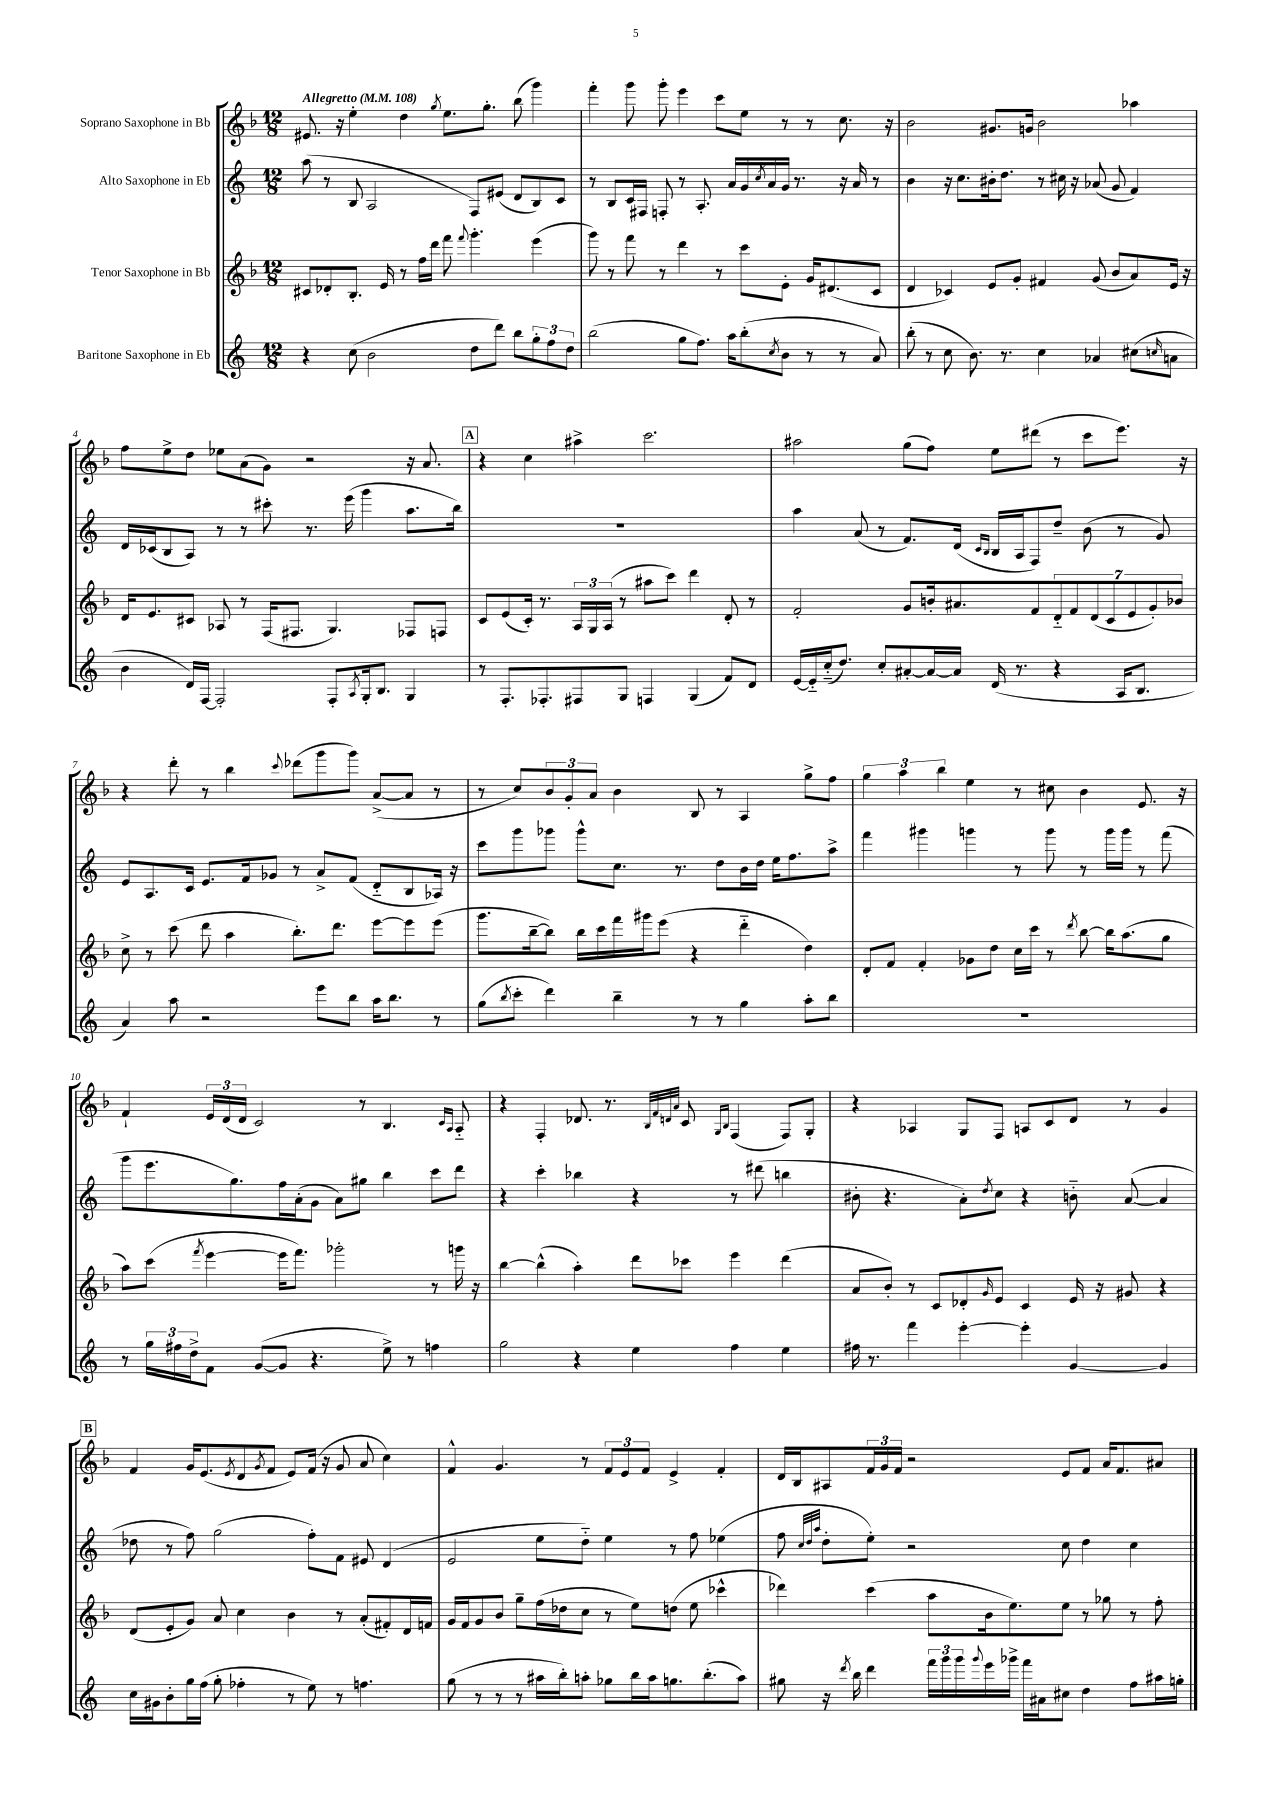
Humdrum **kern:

**kern	**kern	**kern	**kern
*staff4	*staff3	*staff2	*staff1
*clefG2	*clefG2	*clefG2	*clefG2
*k[]	*k[b-]	*k[]	*k[b-]
*M12/8	*M12/8	*M12/8	*M12/8
*MM108	*MM108	*MM108	*MM108
4r	8c#/L	(8aa\	8.e#/
.	8d-'/	8r	.
.	.	.	16r
(8cc\	8.B-'/J	8B/	4ee'\
2b\	.	2A/	.
.	16e/	.	.
.	8r	.	4dd\
.	16ff\LL	.	.
.	16ddd\JJ	.	.
.	.	.	8qgg/
.	8fff\	.	8.ee\L
.	8qqfff/	.	.
8dd\L	4.ggg'\	8F/L)	.
.	.	.	8.gg'\J
8ddd\J)	.	(8e#/J	.
8bb\L	.	8d/L	(8bb-\
12gg'\	(4eee\	8B/)	4ggg\)
12ff\	.	.	.
.	.	8c/J	.
12dd\J	.	.	.
=	=	=	=
(2bb\	8ggg\)	8r	4fff'\
.	8r	8B/L	.
.	8fff\	16c/L	8ggg\
.	.	16F#/JJ	.
.	8r	8F'/	8ggg'\
8gg\L	4ddd\	8r	4eee\
8.ff\J)	.	8.A'/	.
.	8r	.	8ccc\L
16aa\LK	.	16a/LL	.
(8bb'\	8ccc\L	16g/	8ee\J
.	.	8qcc/	.
.	.	16a/	.
8qcc/	.	.	.
8b\J	8e'\J	16g/JJ	8r
.	.	8.r	.
8r	16g/LK	.	8r
.	(8.d#/	.	.
8r	.	16r	8.cc\
.	.	16a/	.
8a/)	8c/J	8r	.
.	.	.	16r
=	=	=	=
(8bb'\	4d/	4b\	2b-\
8r	.	.	.
8cc\	4c-/)	16r	.
.	.	8.cc\L	.
8.b\)	.	.	.
.	8e/L	16b#'\k	8.g#/L
8.r	.	8.dd\J	.
.	8g'/J	.	.
.	.	.	16g/Jk
4cc\	4f#/	8r	2b-\
.	.	16cc#\	.
.	.	16r	.
4a-/	(8g/	(8a-/	.
.	8b-/L	8g/	.
(8cc#\L	8a/)	4f/)	4aa-\
16qqcc/	.	.	.
8a\J	16e/Jk	.	.
.	16r	.	.
=	=	=	=
4b\	16d/LK	16d/LL	8ff\L
.	8.e/	(16c-/J	.
.	.	8B/	8ee^\
16d/LL)	8c#/J	8A/J)	8dd\J
[16F/JJ	.	.	.
2F'/]	8A-/	8r	8ee-\L
.	8r	8r	(8a\
.	(16F/LK	8ccc#'\	8g\J)
.	8.F#/J	.	.
.	.	8.r	2r
8F'/L	4.G/)	.	.
.	.	(16eee\	.
8qA/	.	.	.
16G'/k	.	4ggg\	.
8.B/J	.	.	.
4G/	8F-/L	8.aa\L	16r
.	.	.	8.a/
.	8F/J	.	.
.	.	16bb\Jk)	.
=	=	=	=
8r	8c/L	1.r	4r
8.F'/L	(8e/	.	.
.	16c'/Jk)	.	4cc\
8.F-'/	8.r	.	.
8F#/	24A/LL	.	4aa#^\
.	24G/	.	.
.	(24A/JJ	.	.
8G/J	8r	.	.
4F/	8aa#\L	.	2.ccc\
.	8ccc\J)	.	.
(4G/	4ddd\	.	.
8f/L)	8d'/	.	.
8d/J	8r	.	.
=	=	=	=
[16e/LL	2f'/	4aa\	2aa#\
16e'~/]	.	.	.
(16cc'~/J	.	.	.
8.dd/J)	.	.	.
.	.	(8a/	.
8cc'/L	.	8r	.
[8a#'/	8g/L	8.f/L)	(8gg\L
16a#/_L	16b'/k	.	8ff\J)
16a#/]JJ	8.a#/	(16d/Jk	.
.	.	16qqc/LL	.
.	.	16qqB/JJ	.
(16d/	.	16B/LL	8ee\L
8.r	.	16A/J	.
.	8f/	8F/)	(8ddd#\J
4r	14d'~/	8dd~/J	8r
.	14f/	.	.
.	.	(8b\	8ccc\L
.	(14d/	.	.
.	14c/	.	.
16A/LK	.	8r	8.eee\J)
.	14e/	.	.
8.B/J	.	.	.
.	14g'/)	.	.
.	.	8g/)	.
.	14b-/J	.	.
.	.	.	16r
=	=	=	=
4a/)	8cc^\	8e/L	4r
.	8r	8.A/	.
8aa\	(8ccc\	.	8ddd'\
.	.	16c/Jk	.
2r	8ddd\	8.e/L	8r
.	4aa\	.	4bb-\
.	.	16f/k	.
.	.	8g-/J	.
.	.	.	8qqccc/
.	8.bb-'\L)	8r	(8ddd-\L
8eee\L	.	8a^/L	8ggg\
.	8.ddd\J	.	.
8bb\J	.	(8f/J	8ggg\J)
16aa\LK	[8eee\L	8d'~/L	([8a^/L
8.bb\J	.	.	.
.	8eee\]	8B/	8a/]J
8r	(8eee\J	16A-/Jk)	8r
.	.	16r	.
=	=	=	=
(8gg\L	8.ggg\L	8ccc\L	8r
8qbb/	.	.	.
8ccc'\J	.	8ggg\	8cc/L)
.	[16bb-~\k	.	.
4ddd\)	8bb-\]J)	8ggg-\J	12b-/
.	.	.	12g'/
.	16bb-\LL	8ggg-^^\L	.
.	.	.	12a/J
.	16ccc\	.	.
4bb~\	16fff\	8.cc\J	4b-\
.	16ggg#\J	.	.
.	(8eee\J	.	.
.	.	8.r	.
8r	4r	.	8B-/
8r	.	8dd\L	8r
4gg\	4ddd'~\	16b\L	4A/
.	.	16dd\JJ	.
.	.	16ee\LK	.
.	.	8.ff\	.
8aa'\L	4dd\)	.	8gg^\L
8bb\J	.	8aa^\J	8ff\J
=	=	=	=
1.r	8d'/L	4fff\	6gg\
.	8f/J	.	.
.	.	.	6aa\
.	4f'/	4ggg#\	.
.	.	.	6bb-\
.	8g-\L	4ggg\	4ee\
.	8dd\J	.	.
.	16cc\LL	8r	8r
.	16ccc\JJ	.	.
.	8r	8ggg\	8cc#\
.	8qddd/	.	.
.	[8bb-\	8r	4b-\
.	16bb-\]LK	16ggg\LL	.
.	(8.aa\	16ggg\JJ	.
.	.	8r	8.e/
.	8gg\J	(8fff\	.
.	.	.	16r
=	=	=	=
8r	8aa\L)	8ggg\L	4f`/
24gg\LL	(8ccc\J	8.eee\	.
24ff#\	.	.	.
24dd^\J	.	.	.
.	8qfff/	.	.
8f\J	[4eee\	.	24e/LL
.	.	.	(24d/
.	.	8.gg\)	.
.	.	.	24d/JJ
([8g/L	.	.	2c/)
8g/]J	16eee\]LK	16ff\L	.
.	8.fff\J)	(16a'\J	.
4.r	.	8g\J	.
.	2ggg-'\	8a\L)	.
.	.	8gg#\J	8r
8ee^\)	.	4bb\	4.B-/
8r	.	.	.
4ff\	8r	8ccc\L	.
.	.	.	16qqc/LL
.	.	.	16qqA/JJ
.	16ggg\	8ddd\J	8A'~/
.	16r	.	.
=	=	=	=
2gg\	[4bb-\	4r	4r
.	(4bb-^^\]	4ccc'\	4F'/
4r	4aa'\)	4bb-\	8.d-/
.	.	.	8.r
4ee\	8ddd\L	4r	.
.	.	.	32qqB-/LLL
.	.	.	32qqf/
.	.	.	32qqd/
.	.	.	32qqa/JJJ
.	8ccc-\J	.	8c/
.	.	.	16qqG/LL
.	.	.	16qqB-/JJ
4ff\	4eee\	8r	(4F/
.	.	(8ddd#\	.
4ee\	(4ddd\	4bb\	8F/L)
.	.	.	8G'/J
=	=	=	=
16ff#\	8a/L	8b#'\	4r
8.r	.	.	.
.	8b-'/J)	4.r	.
4fff\	8r	.	4A-/
.	8c/L	.	.
[4eee'\	8d-'/	8a'\L)	8G/L
.	16qqg/	8qdd/	.
.	8e/J	8cc\J	8F/J
4eee'\]	4c/	4r	8A/L
.	.	.	8c/
[4g/	16e/	8b'~\	8d/J
.	16r	.	.
.	8g#/	([8a/	8r
4g/]	4r	4a/]	4g/
=	=	=	=
16cc\LL	(8d/L	8dd-\	4f/
16g#\J	.	.	.
8b'\	8e'/	8r	.
16gg\L	8g/J)	8ff\)	16g/LK
(16ff\JJ	.	.	(8.e/
8gg'\	8a/	(2gg\	.
.	.	.	8qe/
4ff-'\	4cc\	.	8d/
.	.	.	8qg/
.	.	.	8f/J
8r	4b-\	.	8e/L)
8ee\)	.	8ff'\L)	(16f/Jk
.	.	.	16r
8r	8r	8f\J	8g/
4.ff\	(8a'/L	8e#/	8a/
.	8f#'/)	(4d/	4cc\)
.	16d/L	.	.
.	16f/JJ	.	.
=	=	=	=
(8gg\	16g/LL	2e/	4f^^/
.	16f/J	.	.
8r	8g/	.	.
8r	8b-/J	.	4.g/
8r	8gg~\L	.	.
16aa#\LL	(16ff\L	8ee\L	.
16bb'\J)	16dd-\J	.	.
8aa'\J	8cc\J	8dd'~\J)	8r
8gg-\L	8r	4ee\	12f/L
.	.	.	12e/
16bb\L	8ee\L)	.	.
.	.	.	12f/J
16aa\J	.	.	.
8.gg\	(8dd\J	8r	4e^/
.	8ee\	8ff\	.
(8.bb'\	.	.	.
.	4ccc-^^\	(4ee-\	4f'/
8aa\J)	.	.	.
=	=	=	=
8gg#\	4ddd-\)	8ff\	16d/LL
.	.	.	16B-/J
.	.	32qqcc/LLL	.
.	.	32qqdd/	.
.	.	32qqaa/JJJ	.
16r	.	8dd'\L	8A#/
8qddd/	.	.	.
16bb\	.	.	.
4ddd\	(4ccc\	8ee'\J)	24f/L
.	.	.	24g/
.	.	.	24f/JJ
.	.	2r	2r
24fff\LL	8aa\L	.	.
24ggg\	.	.	.
24ggg\	.	.	.
8qqggg/	.	.	.
16eee\	16b-\k	.	.
16ggg-^\JJ	8.ee\)	.	.
16fff\LL	.	.	.
16a#\J	.	.	.
8cc#\J	8ee\J	8cc\	8e/L
4dd\	8r	4dd\	8f/J
.	8gg-\	.	16a/LK
.	.	.	8.f/
8ff\L	8r	4cc\	.
16aa#\L	8ff'\	.	8a#/J
16gg'\JJ	.	.	.
==	==	==	==
*-	*-	*-	*-
